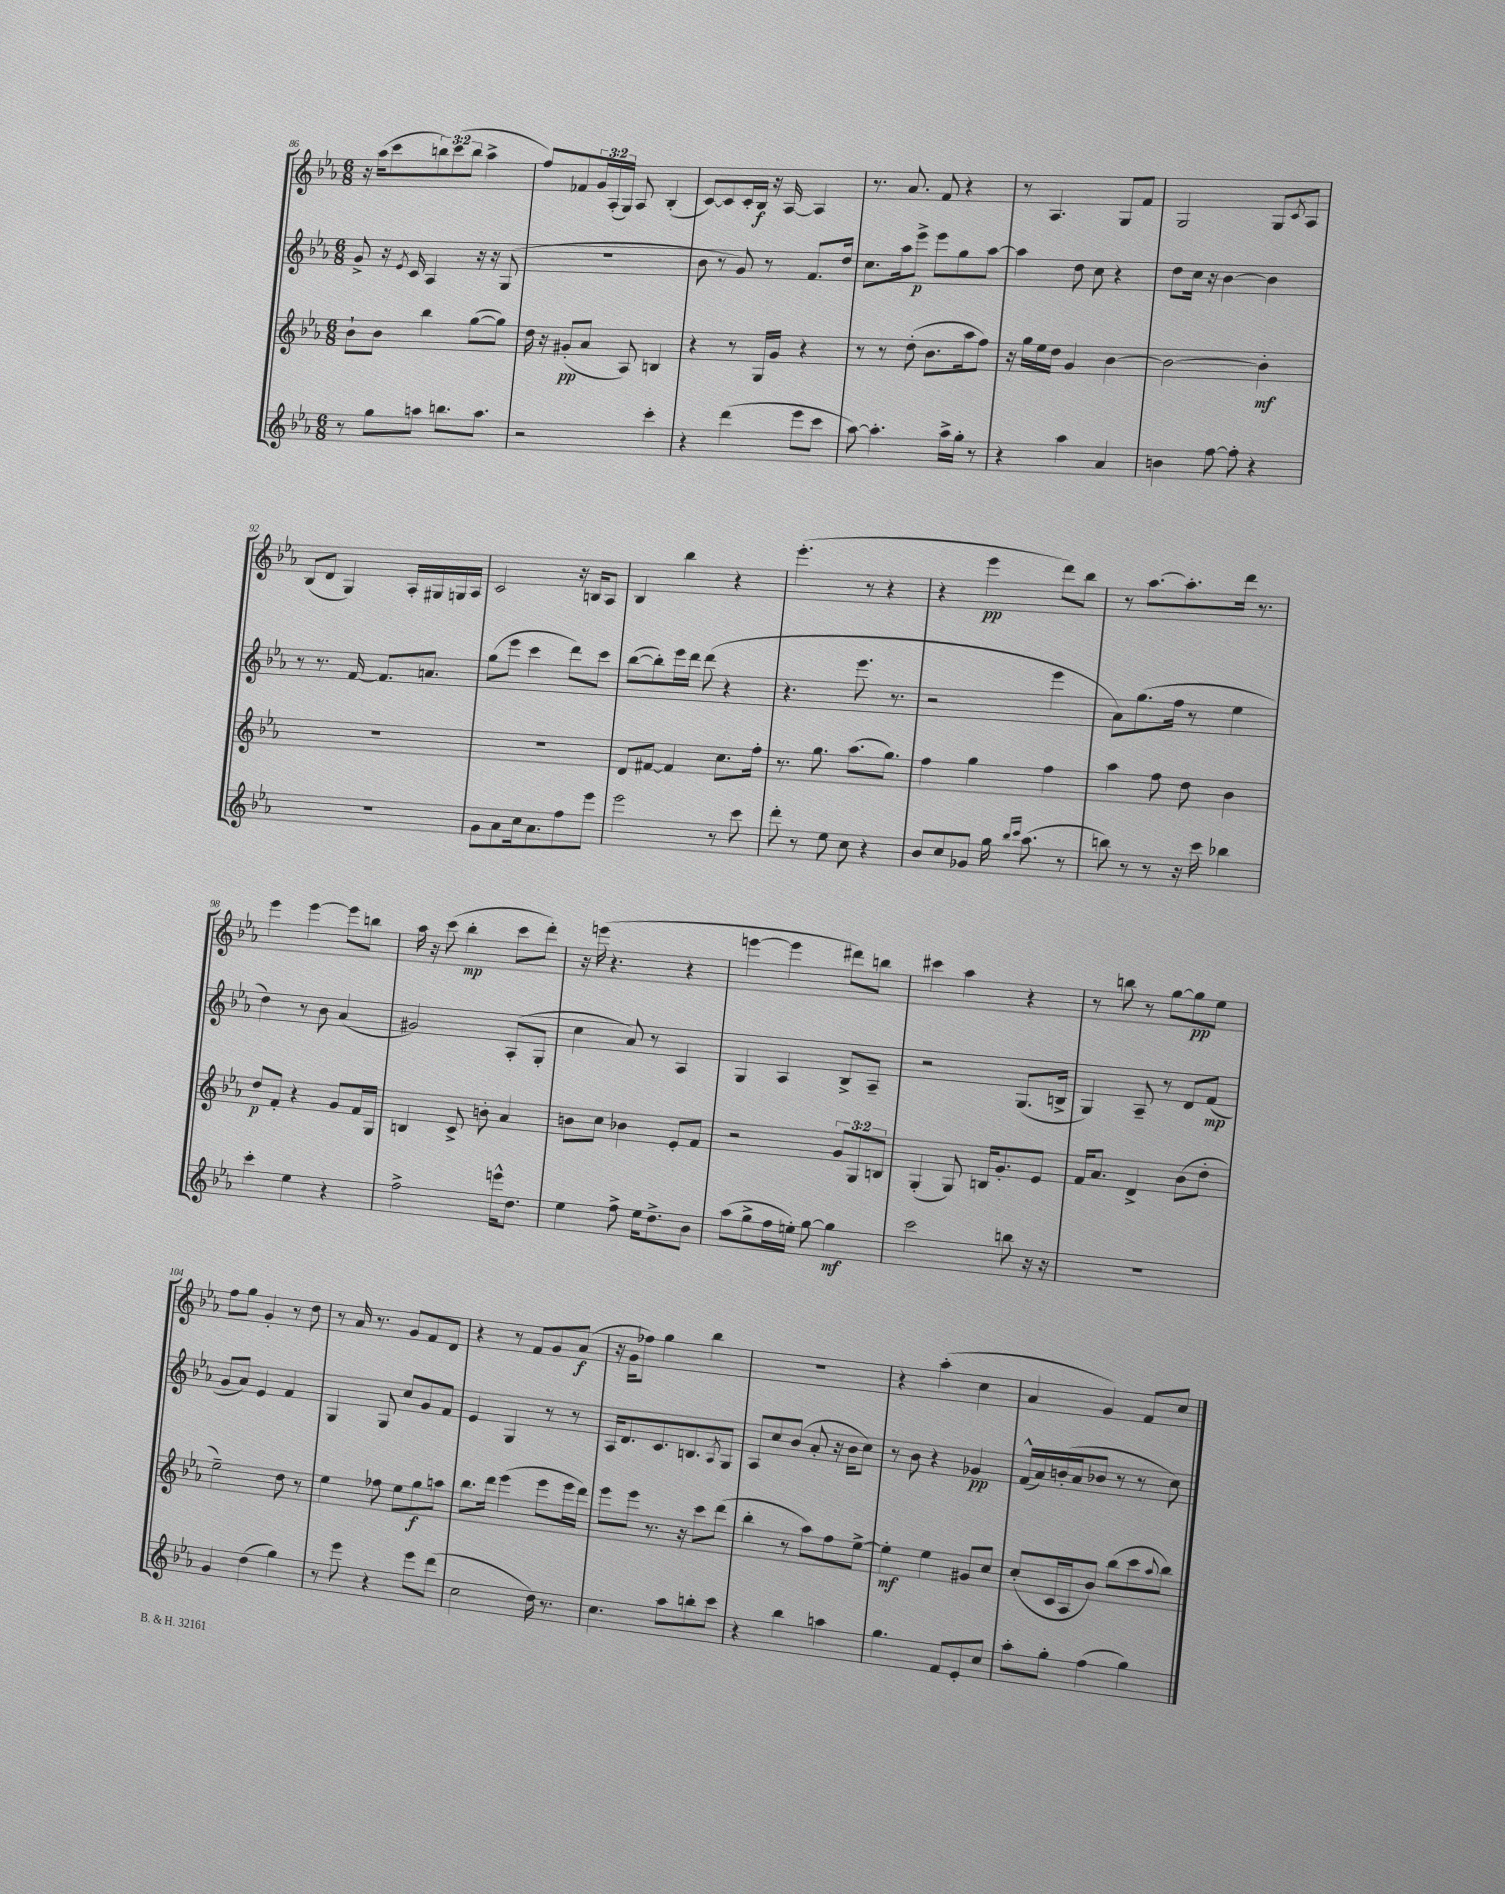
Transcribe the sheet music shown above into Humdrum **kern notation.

**kern	**dynam	**kern	**dynam	**kern	**dynam	**kern	**dynam
*part4	*part4	*part3	*part3	*part2	*part2	*part1	*part1
*staff4	*staff4	*staff3	*staff3	*staff2	*staff2	*staff1	*staff1
*clefG2	*	*clefG2	*	*clefG2	*	*clefG2	*
*k[b-e-a-]	*	*k[b-e-a-]	*	*k[b-e-a-]	*	*k[b-e-a-]	*
*M6/8	*	*M6/8	*	*M6/8	*	*M6/8	*
=86	=86	=86	=86	=86	=86	=86	=86
8r	.	8b-`\L	.	8g^/	.	16r	.
.	.	.	.	.	.	(16aa-\KL	.
8gg\L	.	8b-\J	.	16r	.	8ccc\	.
.	.	.	.	8qe-/	.	.	.
.	.	.	.	16c/	.	.	.
8aan\J	.	4bb-\	.	4A-/	.	12bbn\)	.
.	.	.	.	.	.	(12ccc\	.
8.bbn\L	.	.	.	.	.	.	.
.	.	.	.	.	.	12bb\J	.
.	.	([8gg\L	.	16r	.	4aa-^\	.
8.aa\J	.	.	.	16r	.	.	.
.	.	8gg\J])	.	(8G/	.	.	.
=87	=87	=87	=87	=87	=87	=87	=87
2r	.	16dd\	.	2.r	.	8ff/L)	.
.	.	16r	.	.	.	.	.
.	.	(8g#X'/L	pp	.	.	8f-X/	.
.	.	8a-/J	.	.	.	24g/L	.
.	.	.	.	.	.	(24A-'/	.
.	.	.	.	.	.	24G/JJ)	.
.	.	8A-/)	.	.	.	8A-/	.
4ccc'\	.	4Bn/	.	.	.	(4B-'/	.
=88	=88	=88	=88	=88	=88	=88	=88
4r	.	4r	.	8b-\	.	[8c/L)	.
.	.	.	.	8r	.	8c/]	.
(4ddd\	.	8r	.	8g/)	.	16c'/L	.
.	.	.	.	.	.	16B-/JJ	f
.	.	16G/LL	.	8r	.	16r	.
.	.	16g/JJ	.	.	.	[16A-/	.
8eee-\L	.	4r	.	8.f/L	.	4A-/]	.
8ccc\J	.	.	.	.	.	.	.
.	.	.	.	16dd/Jk	.	.	.
=89	=89	=89	=89	=89	=89	=89	=89
[8aa-\)	.	8r	.	8.cc\L	.	8.r	.
4.aa-'\]	.	8r	.	.	.	.	.
.	.	.	.	16aa-\k	.	8.a-/	.
.	.	(8dd'\	.	8eee-^\J	p	.	.
.	.	8.b-\L	.	8eee-\L	.	8f/	.
16aa-^\LL	.	.	.	8gg\	.	4r	.
16gg'\JJ	.	16aa-\k	.	.	.	.	.
8r	.	8ff\J)	.	[8aa-\J	.	.	.
=90	=90	=90	=90	=90	=90	=90	=90
4r	.	16r	.	4aa-\]	.	8r	.
.	.	16gg\LL	.	.	.	.	.
.	.	16ee-\	.	.	.	4.A-/	.
.	.	16dd\JJ	.	.	.	.	.
4aa-\	.	4g/	.	8dd\	.	.	.
.	.	.	.	8cc\	.	.	.
4a-/	.	[4b-\	.	4r	.	8G/L	.
.	.	.	.	.	.	8f/J	.
=91	=91	=91	=91	=91	=91	=91	=91
4bn\	.	2b-\_	.	8dd\L	.	2G/	.
.	.	.	.	16cc\Jk	.	.	.
.	.	.	.	16r	.	.	.
[8ff\	.	.	.	[4b-\	.	.	.
8ff'\]	.	.	.	.	.	.	.
4r	.	4b-'\]	mf	4b-\]	.	8G/L	.
.	.	.	.	.	.	8qc/	.
.	.	.	.	.	.	8A-/J	.
!!LO:LB:g=z
=92	=92	=92	=92	=92	=92	=92	=92
2.r	.	2.r	.	8r	.	(8B-/L	.
.	.	.	.	8.r	.	8d/J	.
.	.	.	.	.	.	4G/)	.
.	.	.	.	[16f/	.	.	.
.	.	.	.	8.f/L]	.	.	.
.	.	.	.	.	.	16A-'/LL	.
.	.	.	.	8.an/J	.	16G#X/	.
.	.	.	.	.	.	16Gn/	.
.	.	.	.	.	.	16A-/JJ	.
=93	=93	=93	=93	=93	=93	=93	=93
8g\L	.	2.r	.	(8gg\L	.	2c/	.
8a-\	.	.	.	8eee-\J	.	.	.
16cc\k	.	.	.	4ccc\	.	.	.
8.a-\	.	.	.	.	.	.	.
8ff\	.	.	.	8ddd\L)	.	16r	.
.	.	.	.	.	.	16Bn/KL	.
8eee-\J	.	.	.	8ccc\J	.	8A-/J	.
=94	=94	=94	=94	=94	=94	=94	=94
2eee-\	.	8d/L	.	([8bb-\L	.	4B-/	.
.	.	[8f#X/J	.	8bb-'\])	.	.	.
.	.	4f#/]	.	16eee-\L	.	4bb-\	.
.	.	.	.	16ddd\JJ	.	.	.
.	.	.	.	(8ddd\	.	.	.
8r	.	8.cc\L	.	4r	.	4r	.
8ccc\	.	.	.	.	.	.	.
.	.	16ff'\Jk	.	.	.	.	.
=95	=95	=95	=95	=95	=95	=95	=95
8ddd'\	.	8.r	.	4.r	.	(4.eee-'\	.
8r	.	.	.	.	.	.	.
.	.	8.gg\	.	.	.	.	.
8ee-\	.	.	.	.	.	.	.
8cc\	.	(8.aa-\L	.	8.eee-\	.	8r	.
4r	.	.	.	.	.	4r	.
.	.	8.gg\J)	.	8.r	.	.	.
=96	=96	=96	=96	=96	=96	=96	=96
8b-/L	.	4ff\	.	2r	.	4r	.
8cc/	.	.	.	.	.	.	.
8g-X/J	.	4gg\	.	.	.	4eee-\	pp
16gg\	.	.	.	.	.	.	.
16qqbb-/LL	.	.	.	.	.	.	.
16qqccc/JJ	.	.	.	.	.	.	.
(8.aa-\	.	.	.	.	.	.	.
.	.	4ff\	.	4eee-\	.	8ddd\L)	.
8r	.	.	.	.	.	8bb-\J	.
=97	=97	=97	=97	=97	=97	=97	=97
8bbn\)	.	4aa-\	.	8a-\L)	.	8r	.
8r	.	.	.	(8.gg\	.	[8.aa-\L	.
8r	.	8ff\	.	.	.	.	.
.	.	.	.	16ff\Jk	.	8.aa-'\]	.
16r	.	8dd\	.	8r	.	.	.
16ccc\	.	.	.	.	.	.	.
4bb-X\	.	4b-\	.	4ee-\	.	16ddd\Jk	.
.	.	.	.	.	.	8.r	.
!!LO:LB:g=z
=98	=98	=98	=98	=98	=98	=98	=98
4ccc'\	.	8dd/L	p	4dd\)	.	4eee-\	.
.	.	8f'/J	.	.	.	.	.
4ee-\	.	4r	.	8r	.	[4eee-\	.
.	.	.	.	8b-\	.	.	.
4r	.	8g/L	.	(4a-/	.	8eee-\L]	.
.	.	16f/L	.	.	.	8bbn\J	.
.	.	16G/JJ	.	.	.	.	.
=99	=99	=99	=99	=99	=99	=99	=99
2ff^\	.	4Bn/	.	2g#X/)	.	16aa-\	.
.	.	.	.	.	.	16r	.
.	.	.	.	.	.	(8ccc\	.
.	.	8c^/	.	.	.	4bb-'\	mp
.	.	8bn'\	.	.	.	.	.
16eeen^^\KL	.	4a-/	.	(8A-'/L	.	8ccc\L	.
8.dd\J	.	.	.	.	.	.	.
.	.	.	.	8G'/J	.	8ddd'\J)	.
=100	=100	=100	=100	=100	=100	=100	=100
4ee-\	.	8bn\L	.	4cc\	.	16r	.
.	.	.	.	.	.	(16eeen\	.
.	.	8cc\J	.	.	.	4.r	.
8ff^\	.	4b-X\	.	8a-/)	.	.	.
16ee-\KL	.	.	.	8r	.	.	.
8.dd^\	.	.	.	.	.	.	.
.	.	8e-'/L	.	4A-/	.	4r	.
8b-\J	.	8f/J	.	.	.	.	.
=101	=101	=101	=101	=101	=101	=101	=101
(8aa-\L	.	2r	.	4G/	.	[4eeen\	.
8gg^\	.	.	.	.	.	.	.
16ff\L	.	.	.	4A-/	.	4eee\]	.
16een'\JJ)	.	.	.	.	.	.	.
[8gg\	.	.	.	.	.	.	.
4gg\]	mf	12g/L	.	8B-^/L	.	8ddd#X\L)	.
.	.	12G/	.	.	.	.	.
.	.	.	.	8A-~/J	.	8bbn\J	.
.	.	12Bn/J	.	.	.	.	.
=102	=102	=102	=102	=102	=102	=102	=102
2ccc\	.	(4G'/	.	2r	.	4ccc#X\	.
.	.	8G/)	.	.	.	4aa-\	.
.	.	16Bn/KL	.	.	.	.	.
.	.	8.g'/	.	.	.	.	.
8bbn\	.	.	.	(8.G/L	.	4r	.
16r	.	8e-/J	.	.	.	.	.
16r	.	.	.	16Bn^/Jk	.	.	.
=103	=103	=103	=103	=103	=103	=103	=103
2.r	.	16f/KL	.	4G/)	.	8r	.
.	.	8.a-/J	.	.	.	.	.
.	.	.	.	.	.	8bbn\	.
.	.	4d^/	.	8A-~/	.	8r	.
.	.	.	.	8r	.	[8gg\L	.
.	.	(8b-\L	.	8d/L	.	8gg\]	pp
.	.	8dd'\J	.	(8f/J	mp	8ee-\J	.
!!LO:LB:g=z
=104	=104	=104	=104	=104	=104	=104	=104
4g/	.	2ee-~\)	.	8g/L	.	8ff\L	.
.	.	.	.	8a-/J)	.	8gg\J	.
(4dd\	.	.	.	4e-/	.	4g'/	.
4gg\)	.	8dd\	.	4f/	.	8r	.
.	.	8r	.	.	.	8dd\	.
=105	=105	=105	=105	=105	=105	=105	=105
8r	.	4ee-\	.	4G/	.	8r	.
8eee-\	.	.	.	.	.	16a-/	.
.	.	.	.	.	.	8.r	.
4r	.	8ff-X\	.	8G/	.	.	.
.	.	8ee-\L	.	8cc/L	.	8g/L	.
8eee-\L	.	8gg\	f	8g/	.	8f/	.
(8ddd\J	.	8aan\J	.	8f/J	.	8d/J	.
=106	=106	=106	=106	=106	=106	=106	=106
2cc\	.	8.bb-\L	.	4e-/	.	4r	.
.	.	16ddd\Jk	.	.	.	.	.
.	.	(4eee-\	.	4G/	.	8r	.
.	.	.	.	.	.	8f/L	.
16dd\)	.	8eee-\L	.	8r	.	8g/	.
8.r	.	.	.	.	.	.	.
.	.	16eee-\L	.	8r	.	(8a-/J	f
.	.	16ddd\JJ)	.	.	.	.	.
=107	=107	=107	=107	=107	=107	=107	=107
4.cc\	.	8eee-\L	.	16A-/KL	.	16r	.
.	.	.	.	8.d/	.	16g\KL	.
.	.	8eee-\J	.	.	.	8ff-X\J)	.
.	.	8.r	.	8.c/	.	4gg\	.
8aa-\L	.	.	.	.	.	.	.
.	.	16r	.	8.Bn/	.	.	.
8bbn'\	.	8ccc\L	.	.	.	4bb-\	.
.	.	.	.	8qA-/	.	.	.
8ccc\J	.	(8ddd\J	.	8G/J	.	.	.
=108	=108	=108	=108	=108	=108	=108	=108
4r	.	4bb-'\	.	8A-/L	.	2.r	.
.	.	.	.	8cc/	.	.	.
4bb-\	.	8r	.	(8b-/J	.	.	.
.	.	8aa-\L)	.	8a-'/	.	.	.
4aan\	.	8ff\	.	16r	.	.	.
.	.	.	.	16b-\KL	.	.	.
.	.	[8ee-^\J	.	8cc\J)	.	.	.
=109	=109	=109	=109	=109	=109	=109	=109
4.gg\	.	4ee-'\]	mf	8r	.	4r	.
.	.	.	.	8b-\	.	.	.
.	.	4ee-\	.	4r	.	(4aa-'\	.
8f/L	.	.	.	.	.	.	.
8e-'/	.	8g#X/L	.	4g-X/	pp	4cc\	.
8cc/J	.	8cc/J	.	.	.	.	.
=110	=110	=110	=110	=110	=110	=110	=110
8aa-'\L	.	(8cc'/L	.	(16f^^/LL	.	4a-/	.
.	.	.	.	16a-/)	.	.	.
8gg'\J	.	16c/L	.	(16bn'/	.	.	.
.	.	16A-/J	.	16a-/J	.	.	.
(4ff\	.	8b-/J)	.	8b-X/J	.	4g/)	.
.	.	(8bb-\L	.	8r	.	.	.
4gg\)	.	8ccc\	.	8r	.	8f/L	.
.	.	8qqaa-/	.	.	.	.	.
.	.	8bb-\J)	.	8cc\)	.	8cc/J	.
==	==	==	==	==	==	==	==
*-	*-	*-	*-	*-	*-	*-	*-
